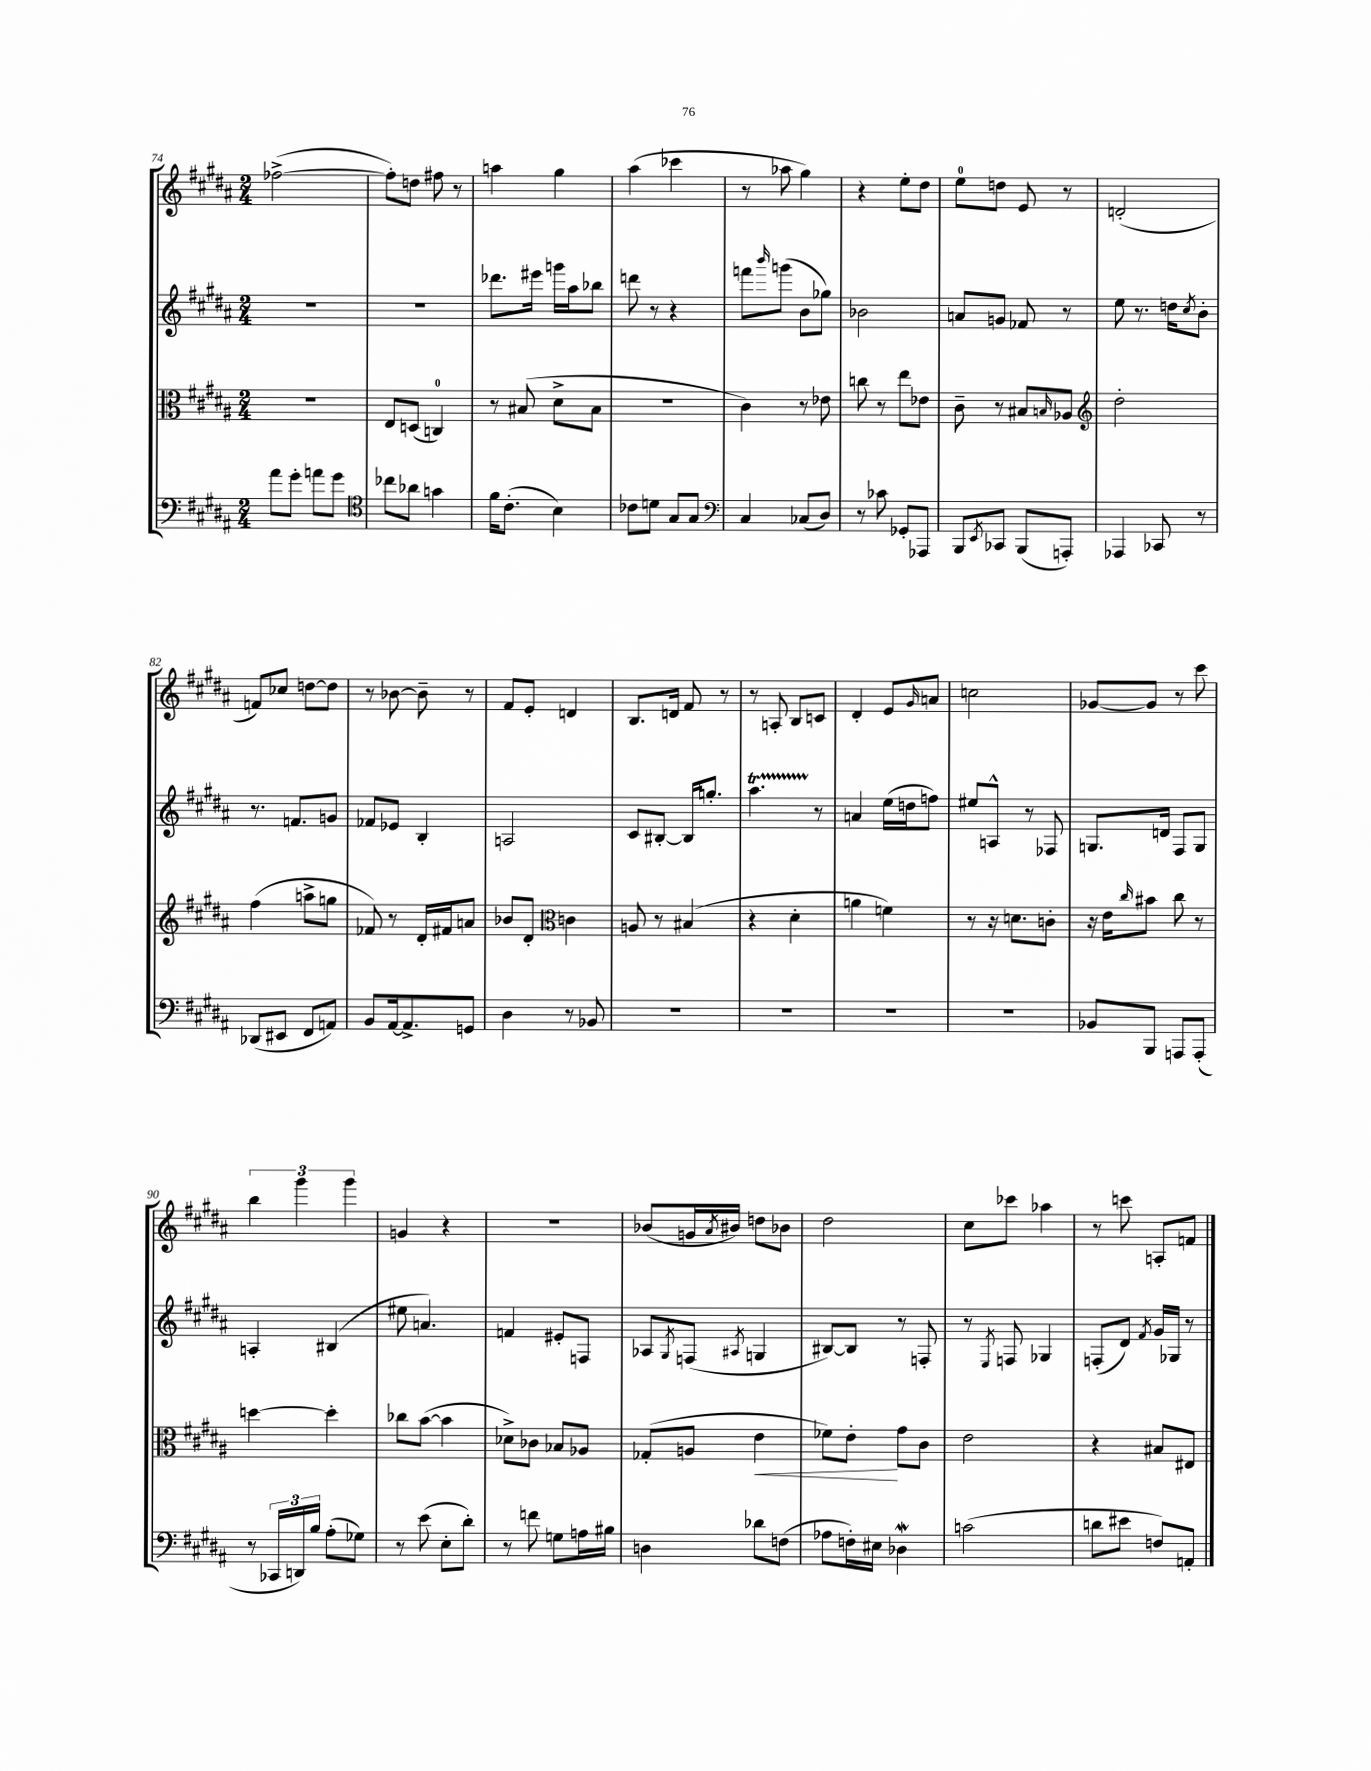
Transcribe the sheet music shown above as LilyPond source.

<<
\new StaffGroup <<
\new Staff = "s0" {
    \clef treble \key b \major \numericTimeSignature \time 2/4
    fes''2~->( |
    fes''8-.) d''8 fis''8 r8 |
    a''4 gis''4 |
    ais''4( ces'''4 |
    r8 aes''8 gis''4) |
    r4 e''8-. dis''8 |
    e''8-0 d''8 e'8 r8 |
    d'2-.( |
    f'8) ces''8 d''8~ d''8 |
    r8 bes'8~ bes'8-- r8 |
    fis'8 e'8-. d'4 |
    b8. d'16 fis'8 r8 |
    r8 a8-. b8 c'8 |
    dis'4-. e'8 \grace { gis'16 } a'8 |
    c''2 |
    ges'8~ ges'8 r8 cis'''8 |
    \tuplet 3/2 { b''4 gis'''4 gis'''4 } |
    g'4 r4 |
    r2 |
    bes'8( g'16 \acciaccatura { ais'8 } bis'16) d''8 bes'8 |
    dis''2 |
    cis''8 ces'''8 aes''4 |
    r8 c'''8 a8-. f'8 \bar "|." |
}
\new Staff = "s1" {
    \clef treble \key b \major \numericTimeSignature \time 2/4
    R2 |
    R2 |
    des'''8. eis'''16 g'''16 ais''16 bes''8 |
    d'''8 r8 r4 |
    f'''8 \grace { b'''16 } g'''8( b'8 ges''8) |
    bes'2 |
    a'8 g'8 fes'8 r8 |
    e''8 r8. d''16 \acciaccatura { cis''8 } b'8-. |
    r8. f'8. g'8 |
    fes'8 ees'8 b4-. |
    a2 |
    cis'8 bis8~-. bis16 g''8.-. |
    ais''4.\startTrillSpan r8\stopTrillSpan |
    a'4 e''16( d''16 f''8) |
    eis''8 a8-^ r8 fes8 |
    g8. d'16 fis8 g8 |
    a4-. bis4( |
    eis''8 a'4.) |
    f'4 eis'8-. f8 |
    aes8 \acciaccatura { gis8 } f8( \acciaccatura { ais8 } g4 |
    bis8~) bis8 r8 f8-. |
    r8 \acciaccatura { e8 } f8 ges4 |
    f8-.( dis'8) \acciaccatura { fis'8 } gis'16 ges16 r8 \bar "|." |
}
\new Staff = "s2" {
    \clef alto \key b \major \numericTimeSignature \time 2/4
    r2 |
    e8 d8( c4-0) |
    r8 bis8( dis'8-> bis8 |
    r2 |
    cis'4) r8 ees'8 |
    c''8 r8 e''8 ees'8 |
    cis'8-- r8 bis8 \grace { b16 } aes8 |
    \clef treble dis''2-. |
    fis''4( a''8-> g''8 |
    fes'8) r8 dis'16-. fis'16 a'8 |
    bes'8 dis'8-. \clef alto c'4 |
    a8 r8 bis4( |
    r4 dis'4-. |
    a'4 f'4) |
    r8 r16 d'8. c'8-. |
    r16 e'16 \grace { cis''16 } bis'8 cis''8 r8 |
    d''4~ d''4-. |
    ces''8 b'8~( b'4 |
    des'8->) ces'8 bes8 aes8 |
    ges8-.( a8 e'4\< |
    fes'8) e'8-.\! gis'8 cis'8 |
    e'2 |
    r4 bis8 eis8 \bar "|." |
}
\new Staff = "s3" {
    \clef bass \key b \major \numericTimeSignature \time 2/4
    ais'8 gis'8-. a'8 gis'8 |
    \clef tenor ces''8 aes'8 g'4 |
    fis'16 cis'8.-.( b4) |
    ces'8 d'8 gis8 gis8 |
    \clef bass cis4 ces8( dis8) |
    r8 ces'8 ges,8-. aes,,8 |
    b,,8 \acciaccatura { e,8 } ces,8 b,,8( a,,8-.) |
    aes,,4 ces,8 r8 |
    des,8( eis,8 fis,8 a,8) |
    b,8 ais,16~ ais,8.-> g,8 |
    dis4 r8 bes,8 |
    R2 |
    R2 |
    R2 |
    R2 |
    bes,8 b,,8 a,,8 a,,8-.( |
    r8 \tuplet 3/2 { ces,16 d,16) b16 } ais8-.( ges8) |
    r8 e'8( e8-. dis'8-.) |
    r8 f'8 g8 a16 bis16 |
    d4 des'8 f8( |
    aes8 f16-.) eis16 des4\mordent |
    c'2( |
    d'8 eis'8 f8) a,8-. \bar "|." |
}
>>
>>
\layout { \context { \Score currentBarNumber = #74 } }
